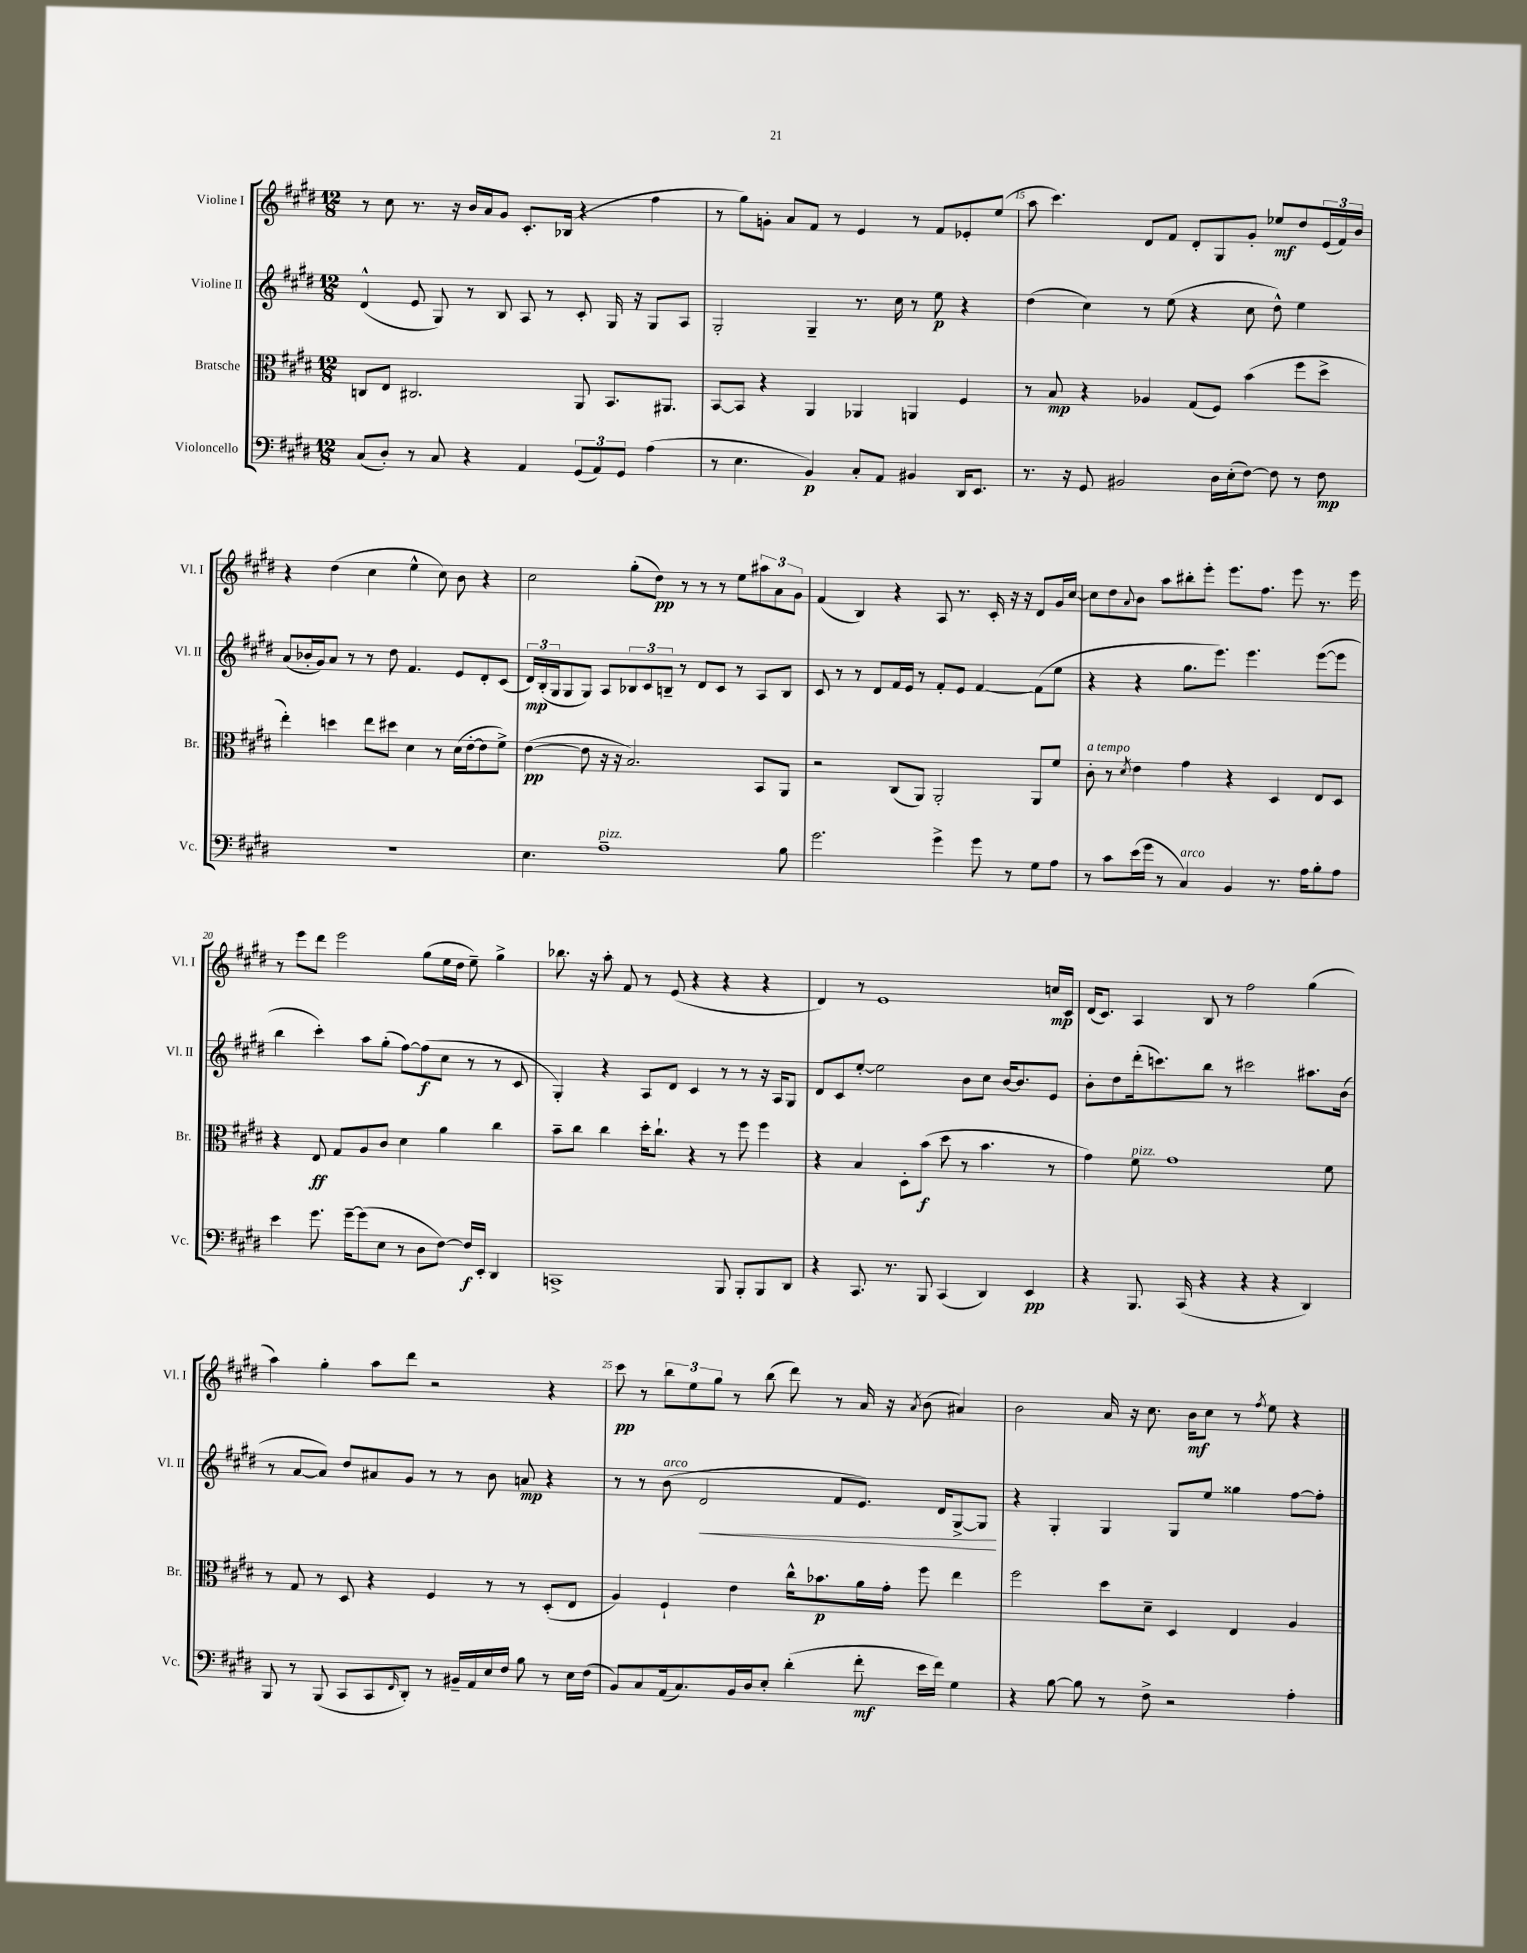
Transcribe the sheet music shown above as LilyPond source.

<<
\new StaffGroup <<
\new Staff = "s0" \with { instrumentName = "Violine I" shortInstrumentName = "Vl. I" } {
    \clef treble \key e \major \numericTimeSignature \time 12/8
    r8 cis''8 r8. r16 b'16 a'16 gis'8 cis'8.-. bes16( r4 fis''4 |
    r8 gis''8) g'8-. a'8 fis'8 r8 e'4 r8 fis'8 ees'8-. e''8( |
    a''8 cis'''4.) dis'8 fis'8 dis'8-. gis8 gis'8-. ees''8\mf dis''8 \tuplet 3/2 { e'16( fis'16) b'16 } |
    r4 dis''4( cis''4 e''4-^ cis''8) b'8 r4 |
    cis''2 gis''8-.( dis''8\pp) r8 r8 r8 e''8 \tuplet 3/2 { ais''8 a'8 gis'8 } |
    fis'4( b4) r4 a8 r8. cis'16-. r16 r16 dis'8 gis'16 cis''16~ |
    cis''8 dis''8 \appoggiatura { a'8 } b'8 a''8 bis''8-. e'''8-. e'''8. fis''8. e'''8 r8. e'''16 |
    r8 e'''8 dis'''8 e'''2 gis''8( e''16 dis''16 e''8--) gis''4-> |
    bes''8. r16 a''8-. fis'8 r8 e'8( r4 r4 r4 |
    dis'4) r8 e'1 c''16\mp cis'16 |
    dis'16( cis'8.) a4 b8 r8 fis''2 gis''4( |
    a''4) gis''4-. a''8 dis'''8 r2 r4 |
    cis'''8\pp r8 \tuplet 3/2 { b''8 e''8 gis''8 } r8 b''8( dis'''8) r8 a'16 r16 \acciaccatura { a'8 } b'8( ais'4) |
    b'2 a'16 r16 cis''8. b'16\mf cis''8 r8 \acciaccatura { fis''8 } e''8 r4 \bar "|." |
}
\new Staff = "s1" \with { instrumentName = "Violine II" shortInstrumentName = "Vl. II" } {
    \clef treble \key e \major \numericTimeSignature \time 12/8
    dis'4-^( e'8 gis8) r8 b8 a8 r8 cis'8-. gis16 r16 gis8 a8 |
    gis2-. gis4-- r8. cis''16 r8 e''8\p r4 |
    dis''4( cis''4) r8 e''8( r4 cis''8 dis''8-^) e''4 |
    a'8( bes'16-. gis'16) a'8 r8 r8 dis''8 fis'4. e'8 dis'8-. cis'8( |
    \tuplet 3/2 { dis'16\mp) b16-.( gis16 } gis8 gis8) a8 \tuplet 3/2 { bes8 cis'8 b8-- } r8 dis'8 cis'8 r8 a8 b8 |
    cis'8 r8 r8 dis'8 fis'16 e'16 r8 fis'8-. e'8 fis'4~ fis'8( e''8 |
    r4 r4 gis''8. e'''8.) e'''4. e'''8~( e'''8 |
    b''4 cis'''4-.) a''8 gis''8-.( fis''8~) fis''8\f( cis''8 r8 r8 cis'8 |
    gis4-.) r4 a8 dis'8 cis'4 r8 r8 r16 a16 gis8 |
    dis'8 cis'8 e''8~-. e''2 b'8 cis''8 b'16~ b'8. e'8 |
    b'8-. dis''8 dis'''16-.( c'''8.) b''8 r8 cis'''2 ais''8. b'16( |
    r8 a'8~ a'8) dis''8 ais'8 gis'8 r8 r8 b'8 a'8\mp r4 |
    r8 r8 b'8^\markup { \italic "arco" }( dis'2\< fis'8 e'8.) dis'16 gis8~-> gis8\! |
    r4 gis4-. gis4 gis8 e''8 gisis''4 fis''8~ fis''8-. \bar "|." |
}
\new Staff = "s2" \with { instrumentName = "Bratsche" shortInstrumentName = "Br." } {
    \clef alto \key e \major \numericTimeSignature \time 12/8
    c8 e8 cis2. a,8 b,8. ais,8. |
    b,8~ b,8 r4 a,4 aes,4 a,4 fis4 |
    r8 b8\mp r4 aes4 gis8( fis8) b'4( fis''8 dis''8-> |
    e''4-.) d''4 e''8 dis''8 dis'4 r8 dis'16( e'16~-. e'8 fis'8->) |
    e'4~\pp( e'8 r16 r16 b2.) b,8 a,8 |
    r2 cis8( a,8) a,2-. a,8 fis'8 |
    cis'8-.^\markup { \italic "a tempo" } r8 \acciaccatura { dis'8 } e'4 gis'4 r4 dis4 e8 dis8 |
    r4 e8\ff gis8 a8 cis'8 dis'4 a'4 cis''4 |
    b'8-- cis''8 cis''4 dis''16-. cis''8.-! r4 r8 fis''8 fis''4 |
    r4 b4 dis8-. b'8\f( dis''8 r8 b'4. r8 |
    gis'4) fis'8^\markup { \italic "pizz." } gis'1 fis'8 |
    r8 gis8 r8 dis8 r4 fis4 r8 r8 dis8-.( e8 |
    a4) fis4-! e'4 cis''16-^ bes'8.\p a'16 gis'16-. fis''8 e''4 |
    fis''2 dis''8 dis'8-- dis4 e4 a4 \bar "|." |
}
\new Staff = "s3" \with { instrumentName = "Violoncello" shortInstrumentName = "Vc." } {
    \clef bass \key e \major \numericTimeSignature \time 12/8
    cis8( dis8-.) r8 cis8 r4 a,4 \tuplet 3/2 { gis,8( a,8) gis,8 } a4( |
    r8 e4. b,4\p) cis8-. a,8 bis,4 dis,16 e,8. |
    r8. r16 gis,8 bis,2 dis16 e16-.( fis8~) fis8 r8 fis8\mp |
    R1. |
    e4. a1--^\markup { \italic "pizz." } b8 |
    gis'2. gis'4-> gis'8 r8 gis8 a8 |
    r8 cis'8 e'16( gis'16 r8 cis4^\markup { \italic "arco" }) b,4 r8. a16 b8-. a8 |
    e'4 gis'8. gis'16~-- gis'8( e8 r8 dis8 fis8~) fis16\f e,16-. dis,4 |
    c,1-> b,,8 b,,8-. b,,8 dis,8 |
    r4 cis,8. r8. b,,8 cis,4( dis,4) e,4\pp |
    r4 b,,8. cis,16( r4 r4 r4 dis,4) |
    b,,8 r8 b,,8( cis,8 cis,8 \grace { fis,16 } dis,8-.) r8 bis,16-- a,16 e16 fis16 b8 r8 e16 fis16( |
    b,8) cis8 a,16( cis8.) b,16 dis16 e8-. dis'4-.( fis'8-.\mf e'16 fis'16) gis4 |
    r4 b8~ b8 r8 fis8-> r2 a4-. \bar "|." |
}
>>
>>
\layout { \context { \Score currentBarNumber = #13 \override BarNumber.break-visibility = ##(#f #t #t) barNumberVisibility = #(every-nth-bar-number-visible 5) } }
